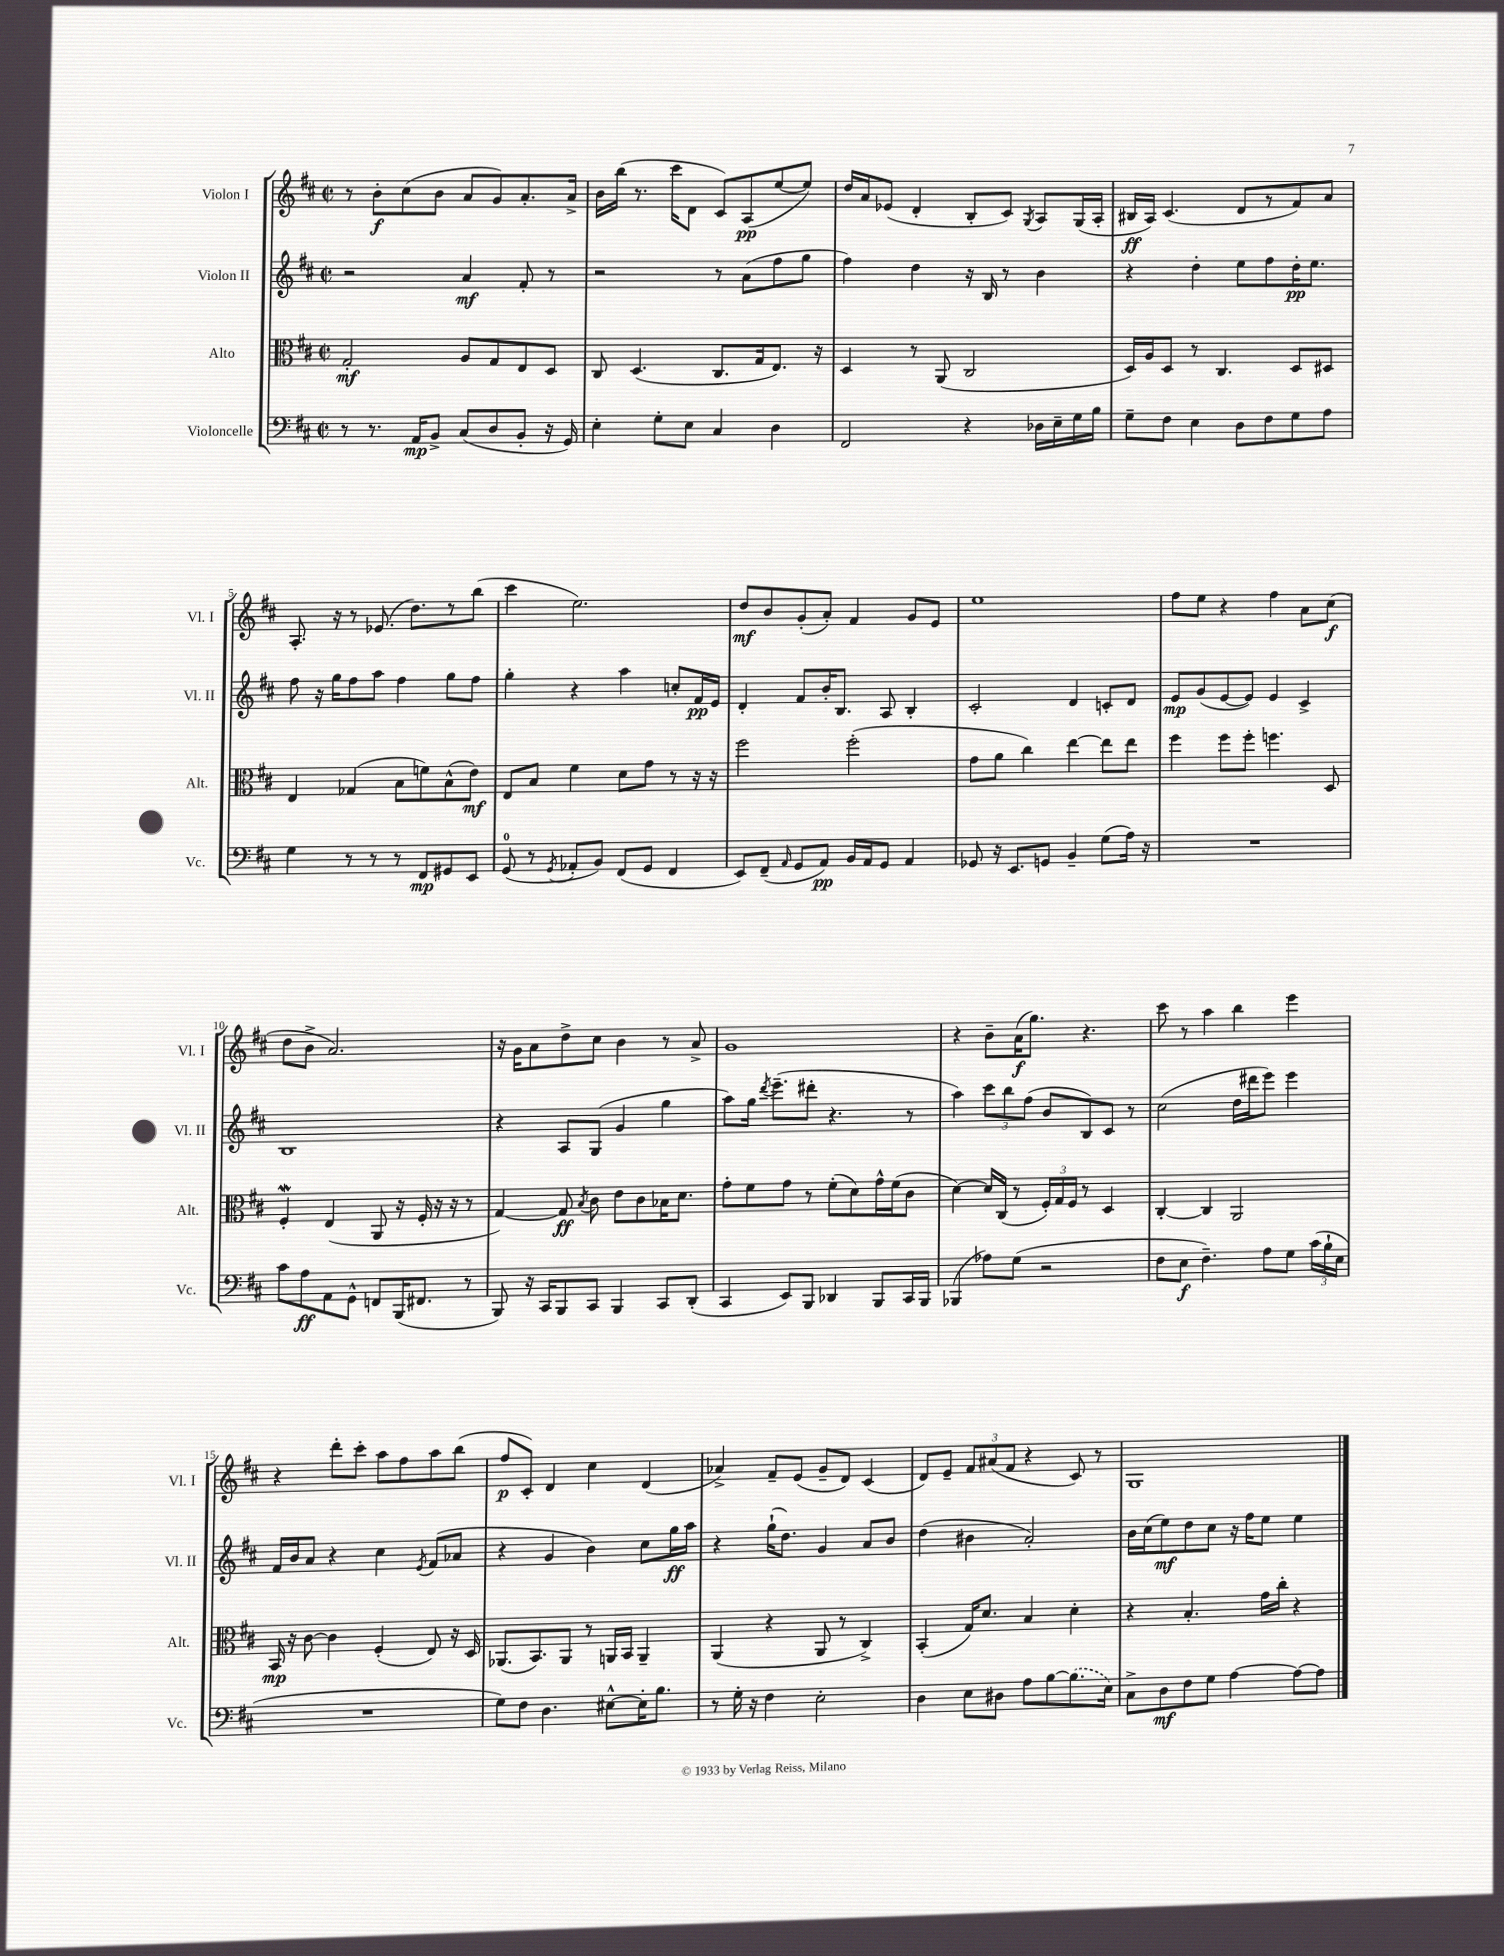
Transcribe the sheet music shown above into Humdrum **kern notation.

**kern	**dynam	**kern	**dynam	**kern	**dynam	**kern	**dynam
*part4	*part4	*part3	*part3	*part2	*part2	*part1	*part1
*staff4	*staff4	*staff3	*staff3	*staff2	*staff2	*staff1	*staff1
*I"Violoncelle	*	*I"Alto	*	*I"Violon II	*	*I"Violon I	*
*I'Vc.	*	*I'Alt.	*	*I'Vl. II	*	*I'Vl. I	*
*clefF4	*	*clefC3	*	*clefG2	*	*clefG2	*
*k[f#c#]	*	*k[f#c#]	*	*k[f#c#]	*	*k[f#c#]	*
*M2/2	*	*M2/2	*	*M2/2	*	*M2/2	*
*met(c|)	*	*met(c|)	*	*met(c|)	*	*met(c|)	*
=1	=1	=1	=1	=1	=1	=1	=1
8r	.	2G'/	mf	2r	.	8r	.
8.r	.	.	.	.	.	8b'\L	f
.	.	.	.	.	.	(8cc#\	.
16AA/KL	mp	.	.	.	.	.	.
8BB^/J	.	.	.	.	.	8b\J	.
(8C#/L	.	8A/L	.	4a/	mf	8a/L	.
8D/	.	8G/	.	.	.	8g/)	.
8BB'/J	.	8E/	.	8f#'/	.	8.a'/	.
16r	.	8D/J	.	8r	.	.	.
16GG/)	.	.	.	.	.	16a^/Jk	.
=2	=2	=2	=2	=2	=2	=2	=2
4E'\	.	8C#/	.	2r	.	16b\LL	.
.	.	.	.	.	.	(16bb\JJ	.
.	.	(4.D/	.	.	.	8.r	.
8G'\L	.	.	.	.	.	.	.
.	.	.	.	.	.	16ccc#\KL	.
8E\J	.	.	.	.	.	8d\J	.
4C#/	.	8.C#/L	.	8r	.	8c#/L)	.
.	.	.	.	(8a\L	.	(8A/	pp
.	.	16G/k	.	.	.	.	.
4D\	.	8.E/J)	.	8ff#\	.	[8ee/	.
.	.	.	.	8gg\J	.	8ee/J])	.
.	.	16r	.	.	.	.	.
=3	=3	=3	=3	=3	=3	=3	=3
2FF#/	.	4D/	.	4ff#\)	.	16dd/LL	.
.	.	.	.	.	.	16a/J	.
.	.	.	.	.	.	(8e-X/J	.
.	.	8r	.	4dd\	.	4d'/	.
.	.	(8AA/	.	.	.	.	.
4r	.	2C#/	.	16r	.	8B'/L	.
.	.	.	.	16B/	.	.	.
.	.	.	.	8r	.	8c#/J)	.
.	.	.	.	.	.	8qG/	.
16D-X\LL	.	.	.	4b\	.	8A/L	.
16E~\	.	.	.	.	.	.	.
16G\	.	.	.	.	.	(16G/L	.
16B\JJ	.	.	.	.	.	16A'/JJ	.
=4	=4	=4	=4	=4	=4	=4	=4
8G~\L	.	16D/LL)	.	4r	.	16B#X/LL	ff
.	.	16A/J	.	.	.	16A/JJ)	.
8F#\J	.	8D/J	.	.	.	(4.c#/	.
4E\	.	8r	.	4dd'\	.	.	.
.	.	4.C#/	.	.	.	.	.
8D\L	.	.	.	8ee\L	.	8d/L	.
8F#\	.	.	.	8ff#\	.	8r	.
8G\	.	8D/L	.	16dd'\K	pp	8f#/)	.
.	.	.	.	8.ee\J	.	.	.
8A\J	.	8D#X/J	.	.	.	8a/J	.
!!LO:LB:g=z
=5	=5	=5	=5	=5	=5	=5	=5
4G\	.	4E/	.	8ff#\	.	8.A'/	.
.	.	.	.	16r	.	.	.
.	.	.	.	16gg\KL	.	16r	.
8r	.	(4G-X/	.	8ff#\	.	8r	.
8r	.	.	.	8aa\J	.	(8.e-X/	.
8r	.	8B\L	.	4ff#\	.	.	.
.	.	.	.	.	.	8.dd\L)	.
8FF#/L	mp	8fn\)	.	.	.	.	.
8GG#X/	.	(8B^^\	.	8gg\L	.	8r	.
8EE/J	.	8e\J)	mf	8ff#\J	.	(8bb\J	.
=6	=6	=6	=6	=6	=6	=6	=6
(8GG/	.	8E/L	.	4gg'\	.	4ccc#\	.
8r	.	8B/J	.	.	.	.	.
8qGG/	.	.	.	.	.	.	.
8AA-X'/L	.	4f#\	.	4r	.	2.ee\)	.
8BB/J)	.	.	.	.	.	.	.
(8FF#/L	.	8d\L	.	4aa\	.	.	.
8GG/J	.	8g\J	.	.	.	.	.
4FF#/	.	8r	.	8ccn'/L	.	.	.
.	.	16r	.	16f#/L	pp	.	.
.	.	16r	.	16e/JJ	.	.	.
=7	=7	=7	=7	=7	=7	=7	=7
8EE/L)	.	2ff#\	.	4d'/	.	8dd/L	mf
(8FF#~/J	.	.	.	.	.	8b/	.
16qqAA/	.	.	.	.	.	.	.
8GG/L	.	.	.	8f#/L	.	(8g'/	.
8AA/J)	pp	.	.	16b'/K	.	8a'/J)	.
.	.	.	.	8.B/J	.	.	.
16BB/LL	.	(2ff#'\	.	.	.	4f#/	.
16AA/J	.	.	.	.	.	.	.
8GG/J	.	.	.	8A/	.	.	.
4AA/	.	.	.	4B'/	.	8g/L	.
.	.	.	.	.	.	8e/J	.
=8	=8	=8	=8	=8	=8	=8	=8
8GG-X/	.	8g\L	.	2c#'/	.	1ee	.
16r	.	8a\J	.	.	.	.	.
8.EE/L	.	.	.	.	.	.	.
.	.	4cc#\)	.	.	.	.	.
8GGn/J	.	.	.	.	.	.	.
4BB~/	.	[4ee\	.	4d/	.	.	.
(8G\L	.	8ee\L]	.	8cn'/L	.	.	.
16A\Jk)	.	8ee\J	.	8d/J	.	.	.
16r	.	.	.	.	.	.	.
=9	=9	=9	=9	=9	=9	=9	=9
1r	.	4ff#\	.	8e/L	mp	8ff#\L	.
.	.	.	.	(8g/	.	8ee\J	.
.	.	8ff#\L	.	[8e/	.	4r	.
.	.	8ff#'\J	.	8e/J])	.	.	.
.	.	4.ffn\	.	4e/	.	4ff#\	.
.	.	.	.	4c#^/	.	8a\L	.
.	.	8D/	.	.	.	(8cc#\J	f
!!LO:LB:g=z
=10	=10	=10	=10	=10	=10	=10	=10
8c#\L	.	4F#W'/	.	1B	.	8dd\L	.
8A\	ff	.	.	.	.	8b^\J	.
8AA\	.	(4E/	.	.	.	2.a/)	.
8GG^^\J	.	.	.	.	.	.	.
8FFn/L	.	8AA/	.	.	.	.	.
(16BBB/K	.	16r	.	.	.	.	.
8.FF#X/J	.	16F#'/	.	.	.	.	.
.	.	16r	.	.	.	.	.
.	.	16r	.	.	.	.	.
8r	.	8r	.	.	.	.	.
=11	=11	=11	=11	=11	=11	=11	=11
8BBB/)	.	[4G/)	.	4r	.	16r	.
.	.	.	.	.	.	16g\KL	.
16r	.	.	.	.	.	8a\	.
16CC#/KL	.	.	.	.	.	.	.
8BBB/	.	8G/]	ff	8A/L	.	8dd^\	.
.	.	8qB/	.	.	.	.	.
8CC#/J	.	8c#\	.	(8G/J	.	8cc#\J	.
4BBB/	.	8e\L	.	4g/	.	4b\	.
.	.	8c#\	.	.	.	.	.
8CC#/L	.	16B-X\K	.	4gg\	.	8r	.
.	.	8.d\J	.	.	.	.	.
(8DD'/J	.	.	.	.	.	8a^/	.
=12	=12	=12	=12	=12	=12	=12	=12
4CC#/	.	8g'\L	.	8aa\L)	.	1g	.
.	.	8f#\	.	16gg\Jk	.	.	.
.	.	.	.	8qddd/	.	.	.
.	.	.	.	(8.eee~\L	.	.	.
8EE/L)	.	8g\J	.	.	.	.	.
8BBB/J	.	8r	.	8ddd#X'\J	.	.	.
4DD-X/	.	(8f#'\L	.	4.r	.	.	.
.	.	8d\)	.	.	.	.	.
8BBB/L	.	16g^^\L	.	.	.	.	.
.	.	(16f#\J	.	.	.	.	.
16CC#/L	.	8c#\J	.	8r	.	.	.
16BBB/JJ	.	.	.	.	.	.	.
=13	=13	=13	=13	=13	=13	=13	=13
(4BBB-X/	.	[4d\)	.	4aa\)	.	4r	.
8A-X\L)	.	16d/LL]	.	12ccc#\L	.	8b~\L	.
.	.	(16C#/JJ	.	.	.	.	.
.	.	.	.	12bb\	.	.	.
(8G\J	.	8r	.	.	.	(16a\K	f
.	.	.	.	(12ff#\J	.	.	.
.	.	.	.	.	.	8.gg\J)	.
2r	.	24F#'/LL)	.	8b/L	.	.	.
.	.	24G/	.	.	.	.	.
.	.	24F#/JJ	.	.	.	.	.
.	.	8r	.	8B/)	.	4.r	.
.	.	4D/	.	8c#/J	.	.	.
.	.	.	.	8r	.	.	.
=14	=14	=14	=14	=14	=14	=14	=14
8F#\L	.	[4C#'/	.	(2cc#\	.	8ccc#\	.
8E\J	f	.	.	.	.	8r	.
4.F#~\)	.	4C#/]	.	.	.	4aa\	.
.	.	2AA/	.	16dd\LL	.	4bb\	.
.	.	.	.	16ddd#X\J	.	.	.
8A\L	.	.	.	8eee\J)	.	.	.
8G\J	.	.	.	4eee\	.	4eee\	.
(24c#\LL	.	.	.	.	.	.	.
24B`\	.	.	.	.	.	.	.
24E\JJ	.	.	.	.	.	.	.
!!LO:LB:g=z
=15	=15	=15	=15	=15	=15	=15	=15
1r	.	16BB/	mp	16f#/LL	.	4r	.
.	.	16r	.	16b/J	.	.	.
.	.	[8c#\	.	8a/J	.	.	.
.	.	4c#\]	.	4r	.	8ddd'\L	.
.	.	.	.	.	.	8ccc#'\J	.
.	.	(4F#'/	.	4cc#\	.	8aa\L	.
.	.	.	.	.	.	8ff#\	.
.	.	.	.	8qe/	.	.	.
.	.	8E/)	.	(8f#/L	.	8aa\	.
.	.	16r	.	8a-X/J	.	(8bb\J	.
.	.	16D/	.	.	.	.	.
=16	=16	=16	=16	=16	=16	=16	=16
8G\L)	.	(8.AA-X/L	.	4r	.	8ff#/L	p
8F#\J	.	.	.	.	.	8c#'/J)	.
.	.	8.BB/)	.	.	.	.	.
4.D\	.	.	.	4g/	.	4d/	.
.	.	8AA-/J	.	.	.	.	.
.	.	8r	.	4b\)	.	4cc#\	.
[8E#X^^\L	.	16AAn/LL	.	.	.	.	.
.	.	16BB/JJ	.	.	.	.	.
16E#'\K]	.	4AA~/	.	8cc#\L	.	(4d/	.
8.B\J	.	.	.	.	.	.	.
.	.	.	.	16gg\L	ff	.	.
.	.	.	.	16aa\JJ	.	.	.
=17	=17	=17	=17	=17	=17	=17	=17
8r	.	(4AA/	.	4r	.	4a-X^/)	.
16G'\	.	.	.	.	.	.	.
16r	.	.	.	.	.	.	.
4F#\	.	4r	.	(16gg`\KL	.	8f#~/L	.
.	.	.	.	8.dd\J)	.	.	.
.	.	.	.	.	.	(8e/J	.
2E'\	.	8AA/	.	4g/	.	8g~/L	.
.	.	8r	.	.	.	8d/J)	.
.	.	4C#^/)	.	8a/L	.	(4c#/	.
.	.	.	.	8b/J	.	.	.
=18	=18	=18	=18	=18	=18	=18	=18
4D\	.	(4BB'/	.	(4dd\	.	8d/L)	.
.	.	.	.	.	.	8e~/J	.
8E\L	.	16G/KL)	.	4b#X\	.	12f#/L	.
.	.	8.d/J	.	.	.	.	.
.	.	.	.	.	.	(12a#X/	.
8D#X\J	.	.	.	.	.	.	.
.	.	.	.	.	.	12f#/J	.
8A\L	.	4B/	.	2a'/)	.	4r	.
[8B\	.	.	.	.	.	.	.
(8.B\]	.	4d'\	.	.	.	8c#/)	.
.	.	.	.	.	.	8r	.
16E\Jk)	.	.	.	.	.	.	.
=19	=19	=19	=19	=19	=19	=19	=19
8C#^\L	.	4r	.	16b\LL	.	1G	.
.	.	.	.	(16cc#\J	.	.	.
8D\	mf	.	.	8ee\)	mf	.	.
8F#\	.	4.B'/	.	8dd\	.	.	.
8G\J	.	.	.	8cc#\J	.	.	.
[4A\	.	.	.	16r	.	.	.
.	.	.	.	16ff#\KL	.	.	.
.	.	16g\LL	.	8ee\J	.	.	.
.	.	16cc#'\JJ	.	.	.	.	.
8A\L_	.	4r	.	4ee\	.	.	.
8A\J]	.	.	.	.	.	.	.
==	==	==	==	==	==	==	==
*-	*-	*-	*-	*-	*-	*-	*-
